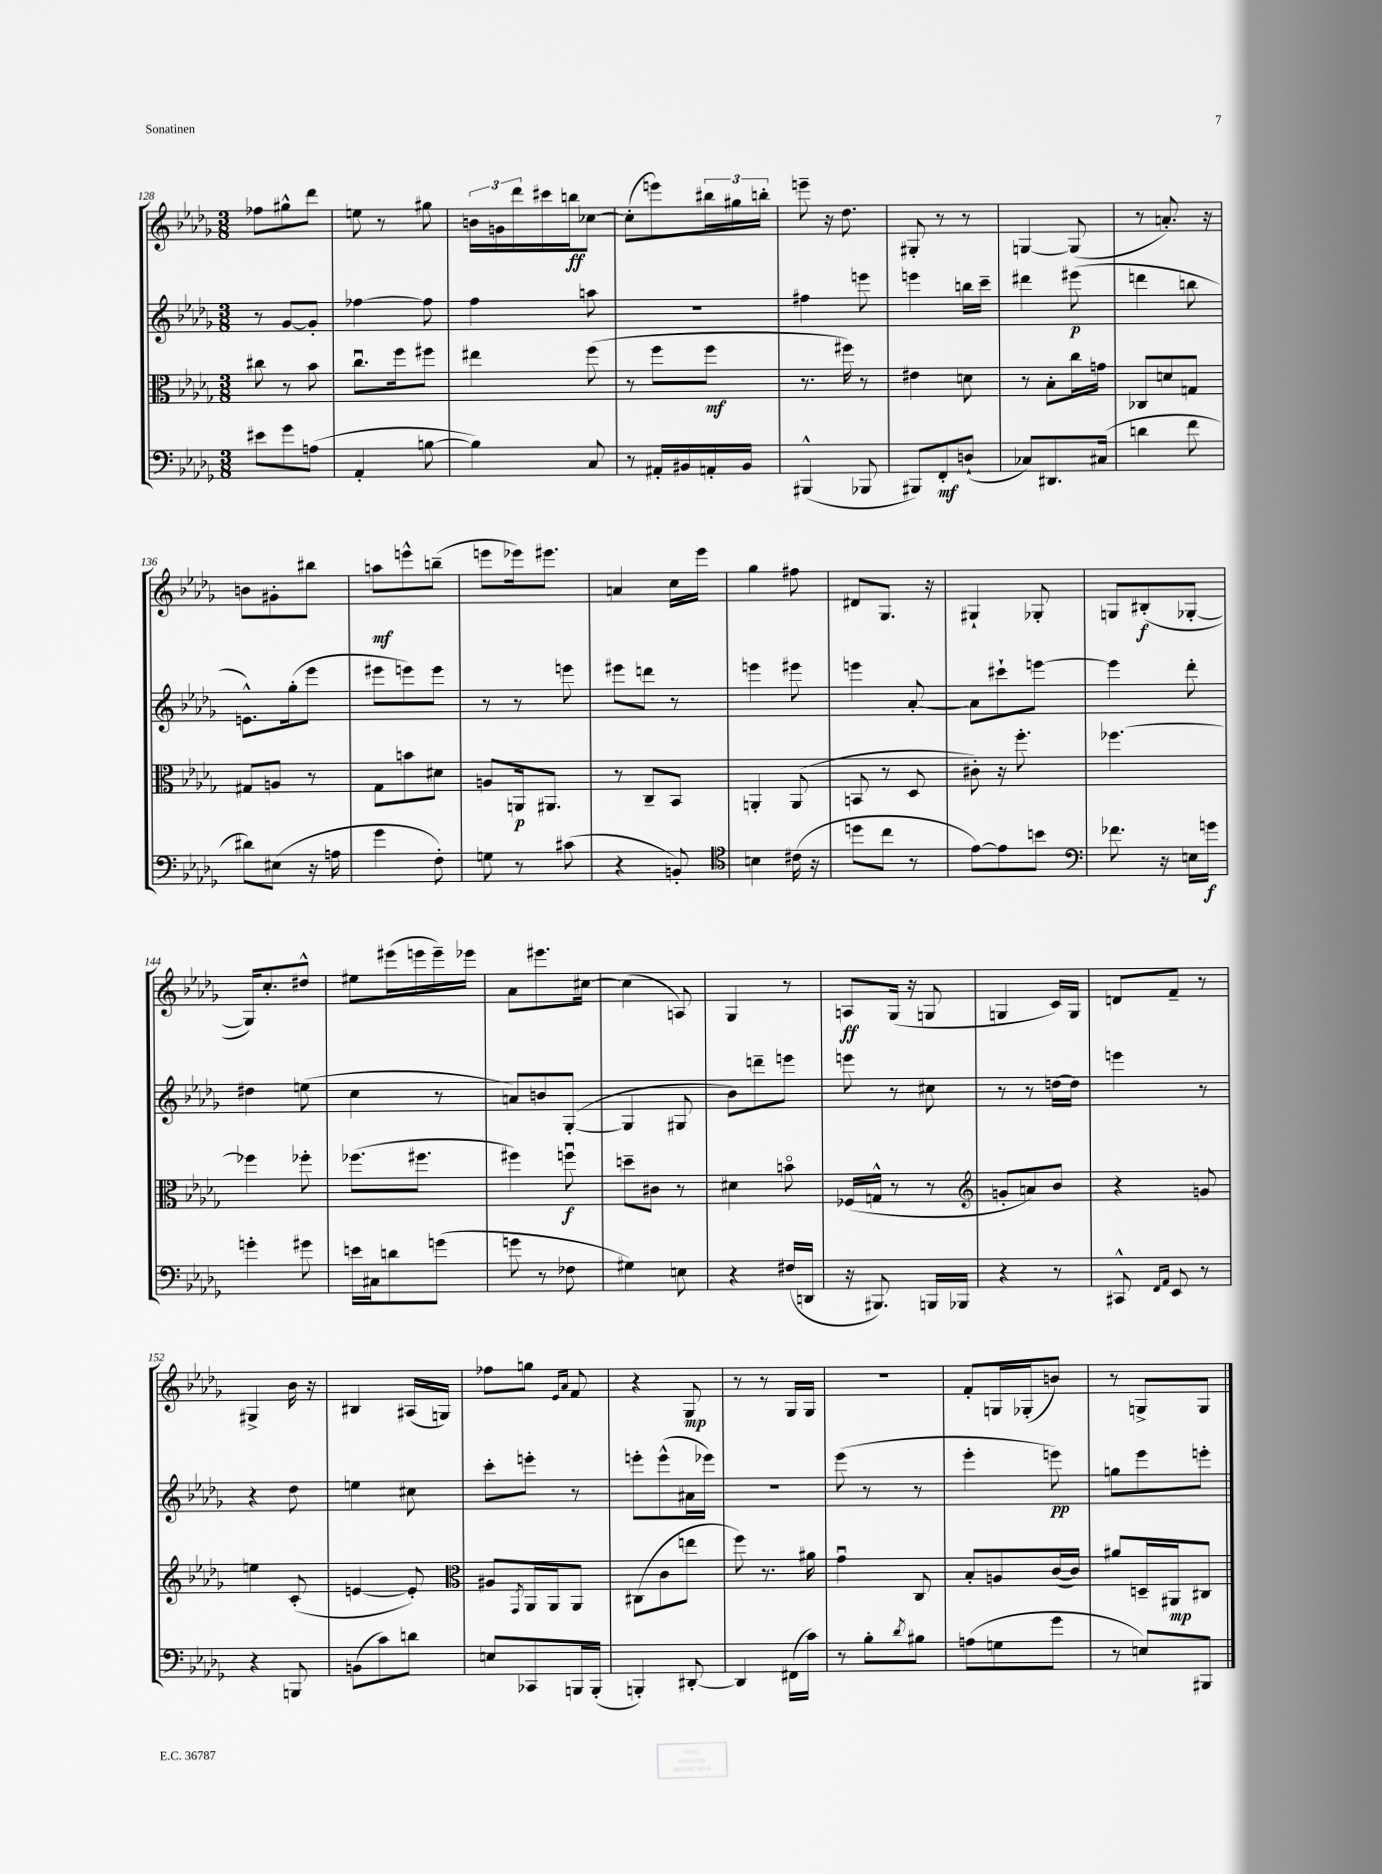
<<
\new StaffGroup <<
\new Staff = "s0" {
    \clef treble \key des \major \numericTimeSignature \time 3/8
    fes''8 gis''8-^ des'''8 |
    e''8 r8 gis''8 |
    \tuplet 3/2 { b'16 g'16 des'''16 } cis'''16 b''16\ff ces''8~ |
    ces''8-.( e'''8) \tuplet 3/2 { bis''16 gis''16 b''16-. } |
    e'''8-- r16 des''8. |
    gis8-. r8 r8 |
    g4~ g8( |
    r8 a'8.-.) r16 |
    b'8 gis'8-. bis''8 |
    a''8\mf e'''8-^ b''8--( |
    e'''8 ees'''16) eis'''8. |
    a'4 c''16 ees'''16 |
    ges''4 fis''8 |
    dis'8 ges8. r16 |
    gis4-! ges8-. |
    g8 bis8-.\f( ges8~-. |
    ges16) c''8.-. dis''8-^ |
    eis''8 eis'''16( e'''16 e'''16--) ees'''16 |
    aes'8 eis'''8. cis''16~ |
    cis''4( a8) |
    ges4 r8 |
    a8\ff ges16( r16 g8 |
    g4 c'16) g16 |
    d'8 f'8-- r8 |
    gis4-> bes'16 r16 |
    bis4 ais16( g16) |
    fes''8 g''8 \grace { ees'16 aes'16 } f'8 |
    r4 ges8\mp |
    r8 r8 ges16 ges16 |
    R4. |
    f'8-. g16 ges16-.( b'8) |
    r8 g8-> g8 \bar "|." |
}
\new Staff = "s1" {
    \clef treble \key des \major \numericTimeSignature \time 3/8
    r8 ges'8~ ges'8-. |
    fes''4~ fes''8 |
    f''4 a''8 |
    R4. |
    fis''4 e'''8 |
    e'''4 b''16 c'''16-- |
    dis'''4 eis'''8\p( |
    d'''4 b''8 |
    e'8.-^) ges''16-.( ees'''8 |
    eis'''8 e'''8) e'''8 |
    r8 r8 e'''8 |
    eis'''8 d'''8 r8 |
    e'''4 eis'''8 |
    e'''4 aes'8~-. |
    aes'8 cis'''8-! e'''8~ |
    e'''4 des'''8-. |
    dis''4 e''8( |
    c''4 r8 |
    a'8) b'8 ges8~-.( |
    ges4 gis8 |
    bes'8) d'''8-- e'''8 |
    e'''8 r8 cis''8 |
    r8 r8 d''16~ d''16 |
    e'''4 r8 |
    r4 des''8 |
    e''4 cis''8 |
    c'''8-. e'''8-. r8 |
    e'''8-. e'''8-^( ais'16 ees'''16) |
    R4. |
    ees'''8( r8 r8 |
    ees'''4-. e'''8\pp) |
    g''8 ees'''8 e'''8-. \bar "|." |
}
\new Staff = "s2" {
    \clef alto \key des \major \numericTimeSignature \time 3/8
    cis''8 r8 bes'8 |
    c''8.\downbow f''16 fis''8 |
    eis''4 f''8( |
    r8 f''8 f''8\mf |
    r8. fis''16) r8 |
    eis'4 d'8 |
    r8 bes8-. c''16 g'16 |
    ces8 d'8 g8 |
    gis8 a8 r8 |
    ges8 b'8 dis'8 |
    a8 a,16\p ais,8. |
    r8 c8-- bes,8 |
    a,4-. a,8( |
    b,8 r8 des8 |
    cis'8-.) r16 f''8.-. |
    fes''4.~ |
    fes''4 fes''8-. |
    fes''8.( fis''8. |
    fis''4) f''8\downbow\f |
    d''8-- cis'8 r8 |
    dis'4 b'8\flageolet |
    fes16( g16-^ r8 r8 |
    \clef treble g'8-. a'8) bes'8 |
    r4 g'8 |
    e''4 c'8-.( |
    e'4~ e'8-.) |
    \clef alto ais8 \acciaccatura { ges,8 } aes,16 aes,16 aes,8 |
    cis8( c'8 e''8 |
    f''8) r8. ais'16 |
    ges'4\downbow c8 |
    bes8-. a8 c'16~( c'16) |
    ais'8 d16-- ais,16\mp cis8 \bar "|." |
}
\new Staff = "s3" {
    \clef bass \key des \major \numericTimeSignature \time 3/8
    eis'8 ges'8 a8( |
    aes,4-. b8~ |
    b4) c8 |
    r8 ais,16-. bis,16 a,16-. bis,16 |
    bis,,4-^( bes,,8 |
    bis,,8) f,8-.\mf d8-!( |
    ces8) dis,8. cis16( |
    d'4 f'8 |
    dis'8) eis8( r16 a16 |
    ges'4 f8-.) |
    g8 r8 cis'8( |
    r4 b,8-.) |
    \clef tenor b4 cis'16( r16 |
    d''8 c''8 r8 |
    ees'8~) ees'8 b'8 |
    \clef bass fes'8. r16 e16 g'16\f |
    g'4-. gis'8 |
    e'16 cis16 d'8 g'8( |
    g'8 r8 fes8 |
    gis4) e8 |
    r4 fis16( d,16 |
    r16 bis,,8.) b,,16 bes,,16 |
    r4 r8 |
    cis,8-^ \grace { f,16 aes,16 } ees,8 r8 |
    r4 b,,8 |
    b,8( c'8) d'8 |
    e8 ces,8 b,,16 b,,16-.( |
    b,,4-.) dis,8~-. |
    dis,4 fis,16( c'16) |
    r8 bes8-. \acciaccatura { des'8 } bis8 |
    a8( g8 ges'8 |
    r8 e8) bis,,8 \bar "|." |
}
>>
>>
\layout { \context { \Score currentBarNumber = #128 } }
